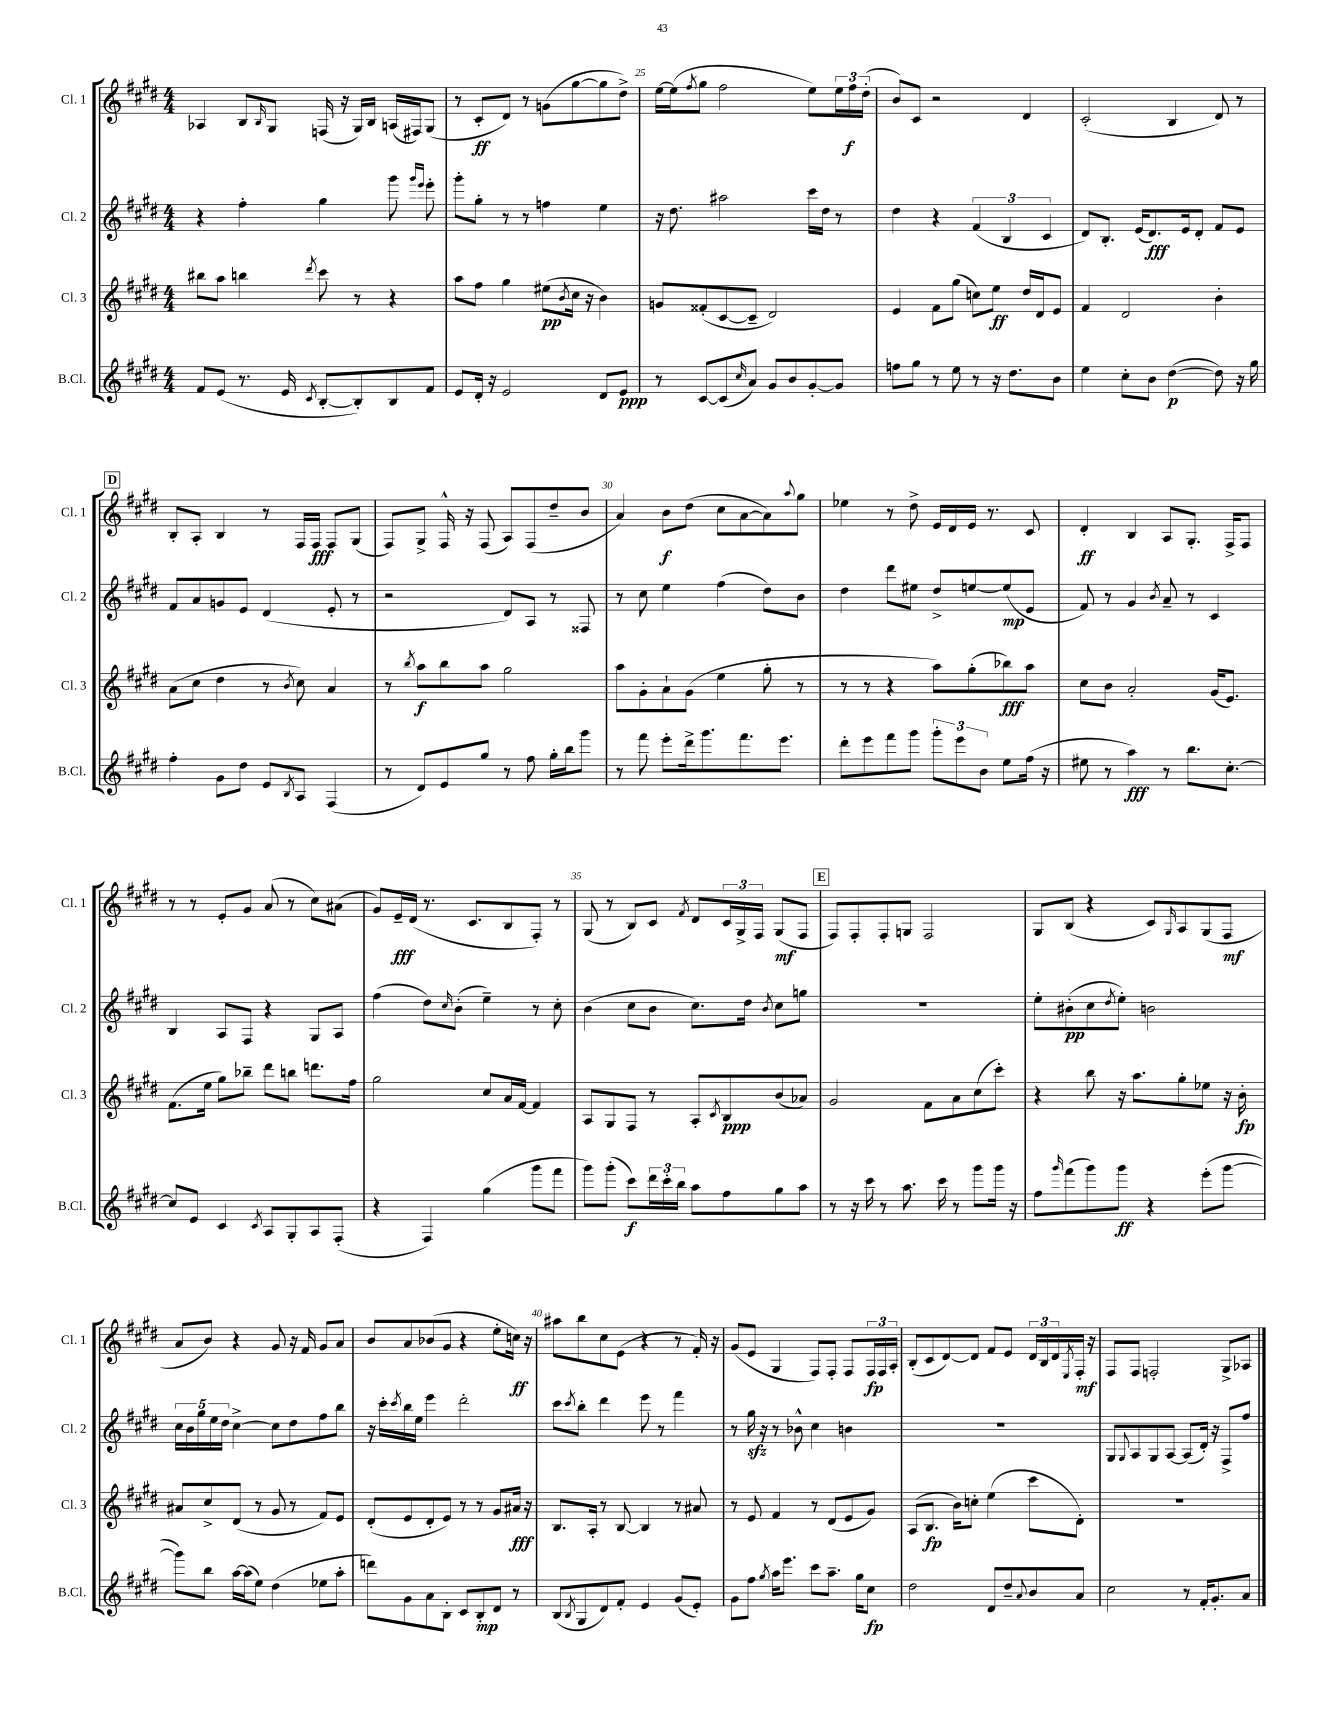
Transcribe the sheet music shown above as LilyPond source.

<<
\new StaffGroup <<
\new Staff = "s0" \with { instrumentName = "Cl. 1" shortInstrumentName = "Cl. 1" } {
    \clef treble \key e \major \numericTimeSignature \time 4/4
    aes4 b8 \grace { b16 } gis8 f16( r16 gis16) b16 a16( fis16) gis8( |
    r8 cis'8-.\ff dis'8) r8 g'8( gis''8~ gis''8 dis''8->) |
    e''16~ e''16( \acciaccatura { fis''8 } gis''8 fis''2 e''8) \tuplet 3/2 { e''16 fis''16\f dis''16-.( } |
    b'8) cis'8 r2 dis'4 |
    cis'2-.( b4 dis'8) r8 |
    \mark \markup { \box "D" } b8-. a8-. b4 r8 fis16 fis16\fff fis8 gis8( |
    fis8) gis8-> fis16-^ r16 fis8( a8) fis8( dis''8-- b'8 |
    a'4) b'8\f dis''8( cis''8 a'8~ a'8) \appoggiatura { a''8 } gis''8 |
    ees''4 r8 dis''8-> e'16 dis'16 e'16 r8. cis'8 |
    dis'4-.\ff b4 a8 gis8.-. fis16-> fis8 |
    r8 r8 e'8-. gis'8 a'8( r8 cis''8) ais'8( |
    gis'8) e'16--\fff dis'16( r8. cis'8. b8 fis8-.) r8 |
    gis8( r8 b8) cis'8 \acciaccatura { fis'8 } dis'8 \tuplet 3/2 { cis'16 gis16-> fis16 } gis8\mf( fis8 |
    \mark \markup { \box "E" } fis8) fis8-. fis8-. g8 fis2 |
    gis8 b8( r4 cis'8) \grace { gis16 } a8 gis8( fis8\mf |
    a'8 b'8) r4 gis'8 r16 fis'16 gis'8 a'8 |
    b'8 a'8 bes'8( gis'8 r4 e''8-. c''16\ff) r16 |
    ais''8 b''8 cis''8 e'8( r4 r8 fis'16-.) r16 |
    gis'8( e'8 gis4 fis8) fis8-. fis8 \tuplet 3/2 { fis16\fp fis16 a16-. } |
    b8-.( cis'8 dis'8~) dis'8 fis'8 e'8 \tuplet 3/2 { dis'16 b16 dis'16 } \acciaccatura { e8 } fis16-.\mf r16 |
    fis8 fis8 f2-. gis8-> aes8 \bar "|." |
}
\new Staff = "s1" \with { instrumentName = "Cl. 2" shortInstrumentName = "Cl. 2" } {
    \clef treble \key e \major \numericTimeSignature \time 4/4
    r4 fis''4-. gis''4 gis'''8 \grace { gis'''16 e'''16 } e'''8-. |
    gis'''8-. gis''8-. r8 r8 f''4 e''4 |
    r16 dis''8. ais''2 cis'''16 dis''16 r8 |
    dis''4 r4 \tuplet 3/2 { fis'4( b4 cis'4 } |
    dis'8) b8.-. e'16( dis'8.\fff) e'16 dis'8-. fis'8 e'8 |
    \mark \markup { \box "D" } fis'8 a'8 g'8 e'8 dis'4( e'8-. r8 |
    r2 dis'8) a8 r8 fisis8 |
    r8 cis''8 e''4 fis''4( dis''8) b'8 |
    dis''4 dis'''8 eis''8 dis''8-> e''8~ e''8\mp( e'8 |
    fis'8) r8 gis'4 \acciaccatura { b'8 } a'8-- r8 cis'4 |
    b4 a8 fis8 r4 gis8 a8 |
    fis''4( dis''8) \grace { cis''16 } b'8-.( e''4--) r8 cis''8-. |
    b'4( cis''8 b'8 cis''8.) dis''16 \acciaccatura { b'8 } cis''8 g''8 |
    \mark \markup { \box "E" } R1 |
    e''8-. bis'8-.\pp( cis''8 \acciaccatura { dis''8 } e''8-.) b'2 |
    \tuplet 5/4 { cis''16 b'16 gis''16 e''16 dis''16 } cis''4~-> cis''8 dis''8 fis''8 b''8 |
    r16 cis'''16-. \acciaccatura { cis'''8 } b''16 e''16 e'''4 dis'''2-. |
    cis'''8 \acciaccatura { cis'''8 } b''8-. dis'''4 e'''8 r8 fis'''4 |
    r8 gis''16\sfz r16 r8 bes'8-^ cis''4 b'4 |
    R1 |
    gis8 \appoggiatura { gis8 } a8 gis8 a8~ a8( dis'16-.) r16 fis8-> fis''8 \bar "|." |
}
\new Staff = "s2" \with { instrumentName = "Cl. 3" shortInstrumentName = "Cl. 3" } {
    \clef treble \key e \major \numericTimeSignature \time 4/4
    bis''8 a''8 b''4 \acciaccatura { dis'''8 } cis'''8 r8 r4 |
    a''8 fis''8 gis''4 eis''8\pp( \acciaccatura { b'8 } cis''16 r16 b'4) |
    g'8 fisis'8-.( cis'8~ cis'8-- dis'2) |
    e'4 fis'8 gis''8( c''8) e''8\ff dis''16 dis'16 e'8 |
    fis'4 dis'2 b'4-. |
    \mark \markup { \box "D" } a'8( cis''8 dis''4 r8 \acciaccatura { b'8 } cis''8) a'4 |
    r8 \acciaccatura { b''8 } a''8\f b''8 a''8 gis''2 |
    a''8 gis'8-. a'8-! gis'8( e''4 gis''8-. r8 |
    r8 r8 r4 a''8) gis''8-.( bes''8\fff) a''8 |
    cis''8 b'8 a'2-. gis'16( e'8.) |
    fis'8.( e''16 gis''8) bes''8-- dis'''8 b''8 d'''8. fis''16 |
    gis''2 cis''8 a'16 fis'16~ fis'4 |
    a8 gis8 fis8 r8 a8-. \acciaccatura { cis'8 } b8\ppp b'8( aes'8) |
    \mark \markup { \box "E" } gis'2 fis'8 a'8 cis''8( cis'''8-.) |
    r4 b''8 r16 a''8. gis''8-. ees''8 r16 b'16-.\fp |
    ais'8 cis''8-> dis'8( r8 gis'8 r8 fis'8) e'8 |
    dis'8-.( e'8 dis'8-. e'8) r8 r8 gis'8 ais'16\fff r16 |
    b8. a16-. r8 b8~ b4 r8 ais'8 |
    r8 e'8 fis'4 r8 dis'8( e'8 gis'8) |
    a8( b8.\fp b'16) c''8-. e''4( cis'''8 dis'8-.) |
    R1 \bar "|." |
}
\new Staff = "s3" \with { instrumentName = "B.Cl." shortInstrumentName = "B.Cl." } {
    \clef treble \key e \major \numericTimeSignature \time 4/4
    fis'8 e'8( r8. e'16 \acciaccatura { cis'8 } b8~-. b8-.) b8 fis'8 |
    e'8 dis'16-. r16 e'2 dis'8 e'8\ppp |
    r8 cis'8~ cis'8( \grace { cis''16 } a'8) gis'8 b'8 gis'8~-. gis'8 |
    f''8 gis''8 r8 e''8 r8 r16 dis''8. b'8 |
    e''4 cis''8-. b'8 dis''4~\p( dis''8) r16 gis''16 |
    \mark \markup { \box "D" } fis''4-. gis'8 dis''8 e'8 \acciaccatura { b8 } a8 fis4( |
    r8 dis'8) e'8 gis''8 r8 fis''8 gis''16-. b''16 gis'''8 |
    r8 fis'''8 e'''8-. dis'''16-> gis'''8. fis'''8. e'''8. |
    dis'''8-. e'''8 fis'''8 gis'''8 \tuplet 3/2 { gis'''8-. e'''8 b'8 } e''8 fis''16( r16 |
    eis''8 r8 a''4\fff) r8 b''8. cis''8.~-. |
    cis''8 e'8 cis'4 \acciaccatura { cis'8 } a8 gis8-. a8 fis8-.( |
    r4 fis4) gis''4( gis'''8 fis'''8 |
    gis'''8) gis'''8-.( cis'''8\f) \tuplet 3/2 { dis'''16 cis'''16-. b''16 } a''8 fis''8 gis''8 a''8 |
    \mark \markup { \box "E" } r8 r16 cis'''16 r8 a''8. cis'''16 r8 gis'''8 gis'''16 r16 |
    fis''8 \grace { gis'''16 } fis'''8( gis'''8) gis'''8\ff r4 e'''8-.( gis'''8~ |
    gis'''8) b''8 a''16~ a''16( e''8) dis''4( ees''8 a''8-. |
    d'''8) gis'8 a'8 b8-. cis'8 b8-.\mp dis'8 r8 |
    b8( \acciaccatura { b8 } gis8 dis'8) fis'8-. e'4 gis'8( e'8-.) |
    gis'8 fis''8 \acciaccatura { gis''8 } a''16 e'''8. cis'''8 a''8.-- gis''16 cis''8\fp |
    dis''2 dis'8 dis''8-- \appoggiatura { a'8 } b'8 a'8 |
    cis''2 r8 fis'16-. gis'8.-. a'8 \bar "|." |
}
>>
>>
\layout { \context { \Score currentBarNumber = #23 \override BarNumber.break-visibility = ##(#f #t #t) barNumberVisibility = #(every-nth-bar-number-visible 5) } }
